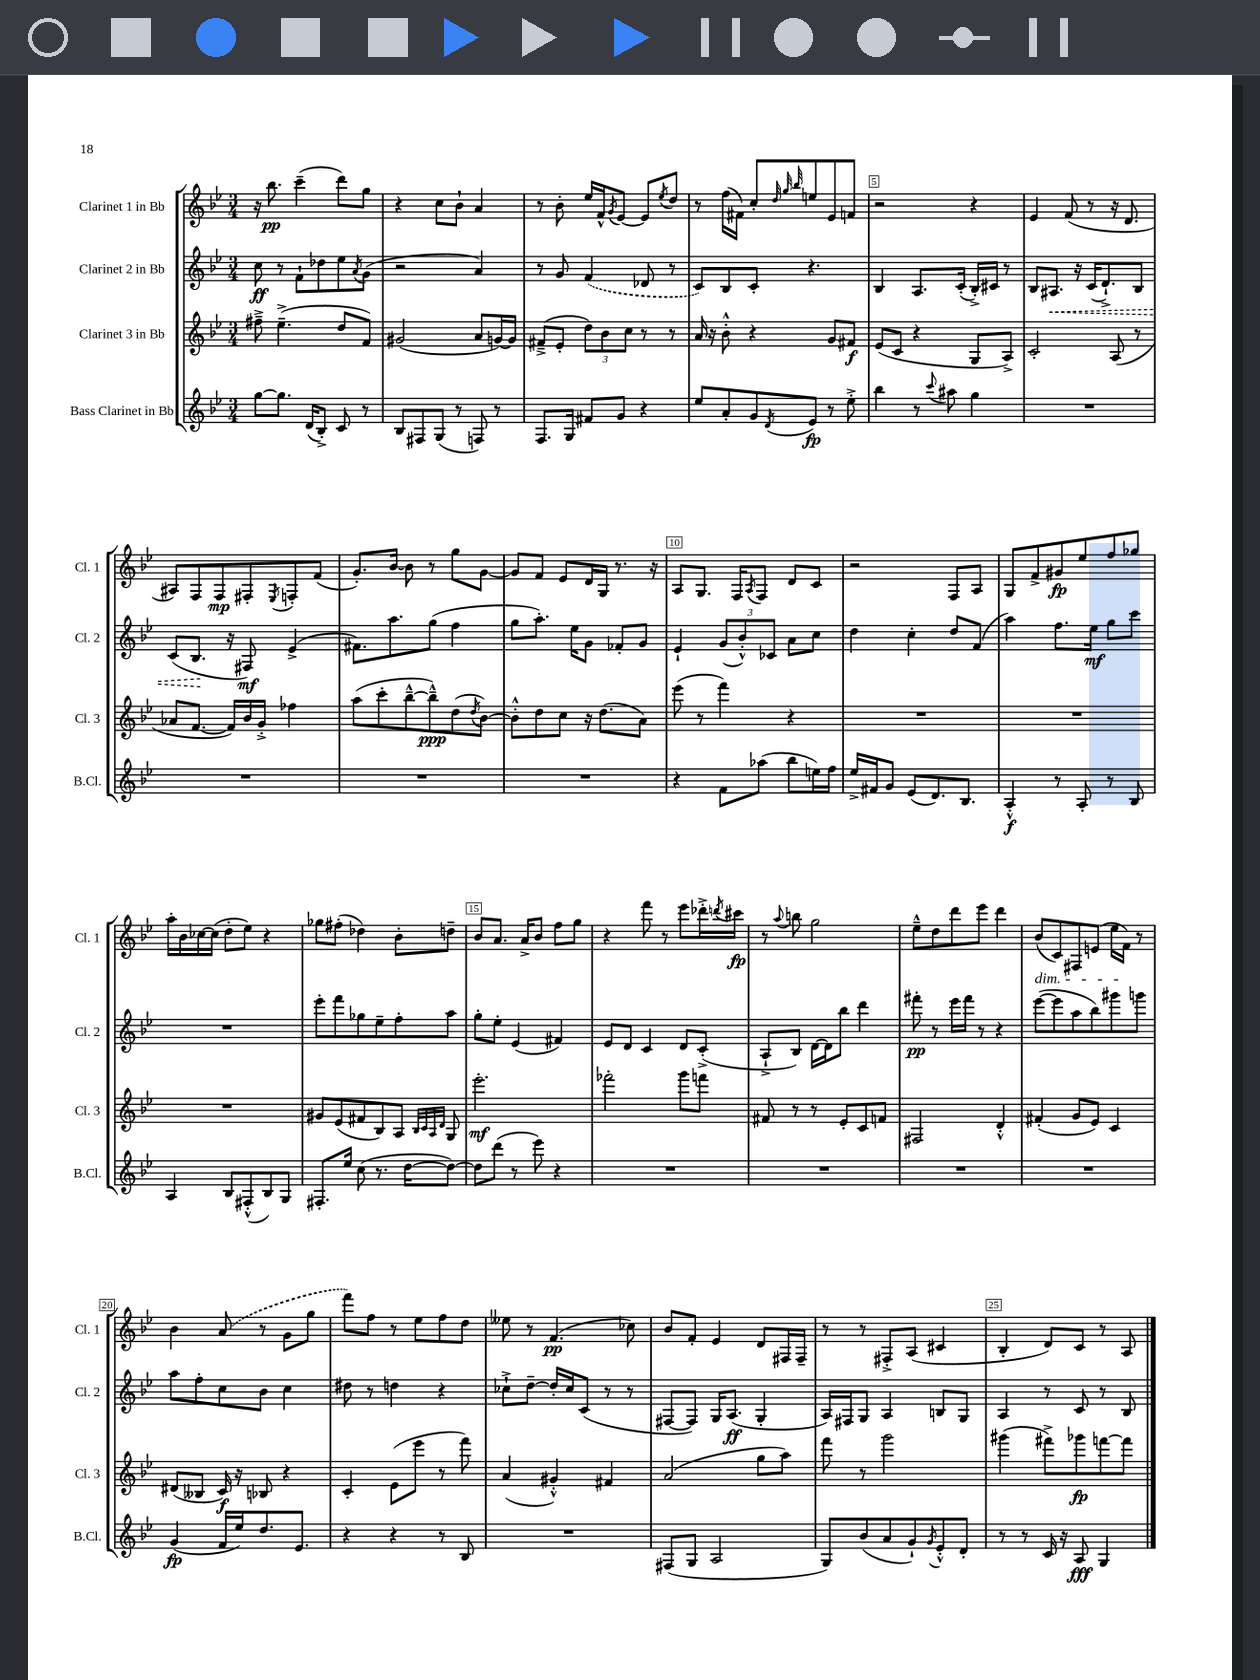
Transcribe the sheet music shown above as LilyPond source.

<<
\new StaffGroup <<
\new Staff = "s0" \with { instrumentName = "Clarinet 1 in Bb" shortInstrumentName = "Cl. 1" } {
    \clef treble \key bes \major \numericTimeSignature \time 3/4
    r16 bes''8.\pp c'''4--( d'''8) g''8 |
    r4 c''8 bes'8-! a'4 |
    r8 bes'8-. ees''16 f'16-^ \acciaccatura { g'8 } ees'8~ ees'8 \acciaccatura { ees''8 } d''8 |
    r8 f''16( fis'16) c''8-. \grace { d''32 g''32 bes''32 } e''8 ees'8 f'8 |
    r2 r4 |
    ees'4 f'8( r8 r16 d'8. |
    ais8) f8 f8\mp fis8-. \acciaccatura { ees8 } f8-. f'8( |
    g'8.-.) bes'16~ bes'8 r8 g''8 g'8~ |
    g'8 f'8 ees'8 d'16 g16 r8. r16 |
    a8 g8. f16 \acciaccatura { a8 } f8 d'8 c'8 |
    r2 f8 a8 |
    g8 f'8-> gis'8\fp ees''8 f''8 ges''8 |
    a''16-. bes'16 ces''16~ ces''16( d''8-. ees''8) r4 |
    ges''8 fis''8-.( des''4) bes'8-. d''8-- |
    bes'8 a'8. a'16-> bes'8 f''8 g''8 |
    r4 f'''8 r8 ees'''8 des'''16-.-> \acciaccatura { d'''8 } cis'''16\fp |
    r8 \appoggiatura { a''8 } b''8 g''2 |
    ees''8---^ d''8 d'''8 ees'''8 d'''4 |
    bes'8\dim( c'8) fis8 e'8( ees''16 f'16\!) r8 |
    bes'4 \once \slurDashed a'8( r8 g'8 g''8 |
    f'''8) f''8 r8 ees''8 f''8 d''8 |
    eeses''8 r8 f'4.\pp( ces''8) |
    bes'8 f'8-. ees'4 d'8 fis16 fis16-- |
    r8 r8 fis8-.-> a8( cis'4 |
    bes4-. d'8) c'8 r8 a8 \bar "|." |
}
\new Staff = "s1" \with { instrumentName = "Clarinet 2 in Bb" shortInstrumentName = "Cl. 2" } {
    \clef treble \key bes \major \numericTimeSignature \time 3/4
    c''8\ff r8 f'8-! des''8 ees''8 \acciaccatura { a'8 } g'8( |
    r2 a'4) |
    r8 g'8 \once \slurDashed f'4( des'8 r8 |
    c'8) bes8 c'8-. r4. |
    bes4 a8. c'16-.( bes16-.->) cis'16 r8 |
    bes8 \once \override Hairpin.style = #'dashed-line ais8.\< r16 c'16( d'8.-!->) bes8 |
    c'8( bes8.\! r16 fis8\mf) ees'4->( |
    fis'8.) a''8. g''8( f''4 |
    g''8 a''8.-.) ees''16 g'8 fes'8-. g'8 |
    ees'4-! \tuplet 3/2 { g'8( bes'8-.-^) ces'8 } a'8 c''8 |
    d''4 c''4-. d''8 f'8( |
    a''4) f''8. ees''16\mf g''8 c'''8 |
    R2. |
    ees'''8-. f'''8 ges''8 ees''8-- f''8-. a''8 |
    g''8-. ees''8-. ees'4( fis'4) |
    ees'8 d'8 c'4 d'8 c'8-.->( |
    a8-!-> bes8) d'16~ d'16 bes''8 d'''4 |
    fis'''8-.\pp r8 ees'''16 fis'''16 r8 r4 |
    ees'''8~( ees'''8 a''8 bes''8) gis'''8 g'''8 |
    a''8 f''8-. c''8 bes'8 c''4 |
    dis''8 r8 d''4 r4 |
    ces''8-!-> d''8~-- d''16-. ces''16 c'8( r8 r8 |
    fis8~ fis8) g16 a8.\ff( g4-. |
    a16) fis16 g8 a4 b8 g8 |
    a4 r8 c'8 r8 bes8 \bar "|." |
}
\new Staff = "s2" \with { instrumentName = "Clarinet 3 in Bb" shortInstrumentName = "Cl. 3" } {
    \clef treble \key bes \major \numericTimeSignature \time 3/4
    fis''8---> ees''4.--->( d''8 f'8) |
    gis'2( a'8 g'16~) g'16 |
    fis'8--->( ees'8-. \tuplet 3/2 { d''8) bes'8 c''8 } r8 r8 |
    a'16 r16 bes'8-.-^ r4 g'8 fis'8\f |
    ees'8( c'8 r4 g8 a8->) |
    c'2-. a8( r8 |
    aes'8 f'8.~ f'16) bes'16 g'16-.-> fes''4 |
    a''8( c'''8-. bes''8~---^ bes''8---^\ppp) d''8( \acciaccatura { d''8 } bes'8~) |
    bes'8-.-^ d''8 c''8 r16 d''8.( a'8) |
    ees'''8( r8 f'''4) r4 |
    R2. |
    R2. |
    R2. |
    gis'8 ees'8( fis'8 bes8) a8 \grace { bes32 c'32 a32 d'32 } g8 |
    ees'''2.-.\mf |
    fes'''2-. g'''8 f'''8 |
    fis'8 r8 r8 ees'8-. c'8 f'8 |
    fis2 d'4-.-^ |
    fis'4-.( g'8 ees'8) c'4 |
    dis'8( beses8 c'16\f) r16 bes8 r4 |
    c'4-. ees'8( ees'''8 r8 f'''8) |
    a'4( gis'4-.-^) fis'4 |
    a'2( g''8 a''8) |
    f'''8 r8 g'''2 |
    gis'''4( fis'''8->) ges'''8\fp f'''8~ f'''8 \bar "|." |
}
\new Staff = "s3" \with { instrumentName = "Bass Clarinet in Bb" shortInstrumentName = "B.Cl." } {
    \clef treble \key bes \major \numericTimeSignature \time 3/4
    g''8~ g''8. d'16( bes8-.->) c'8 r8 |
    bes8 fis8 g8( r8 f8) r8 |
    f8. g16 fis'8 g'8 r4 |
    ees''8 a'8-. g'8 \acciaccatura { d'8 } ees'8\fp r8 ees''8-.-> |
    bes''4 r8 \appoggiatura { c'''8 } ais''8 g''4 |
    R2. |
    R2. |
    R2. |
    R2. |
    r4 f'8 aes''8( bes''8 e''16) f''16 |
    ees''16-> fis'16 g'8 ees'8( d'8.) bes8. |
    a4-.-^\f r8 a8-. r8 bes8 |
    a4 bes8 fis8-.-^( bes8) g8 |
    fis8.-. ees''16 c''8( r8. d''16~ d''8~) |
    d''8 d'''8( r8 ees'''8) r4 |
    R2. |
    R2. |
    R2. |
    R2. |
    g'4\fp( f'16 ees''16) d''8. ees'8. |
    r4 r4 r8 bes8 |
    R2. |
    fis8( g8 a2 |
    g8) bes'8( a'8 g'8-!) \acciaccatura { g'8 } ees'8-.-^ d'8-. |
    r8 r8 c'16 r16 a8\fff g4 \bar "|." |
}
>>
>>
\layout { \context { \Score \override BarNumber.break-visibility = ##(#f #t #t) barNumberVisibility = #(every-nth-bar-number-visible 5) \override BarNumber.stencil = #(make-stencil-boxer 0.1 0.3 ly:text-interface::print) } }
